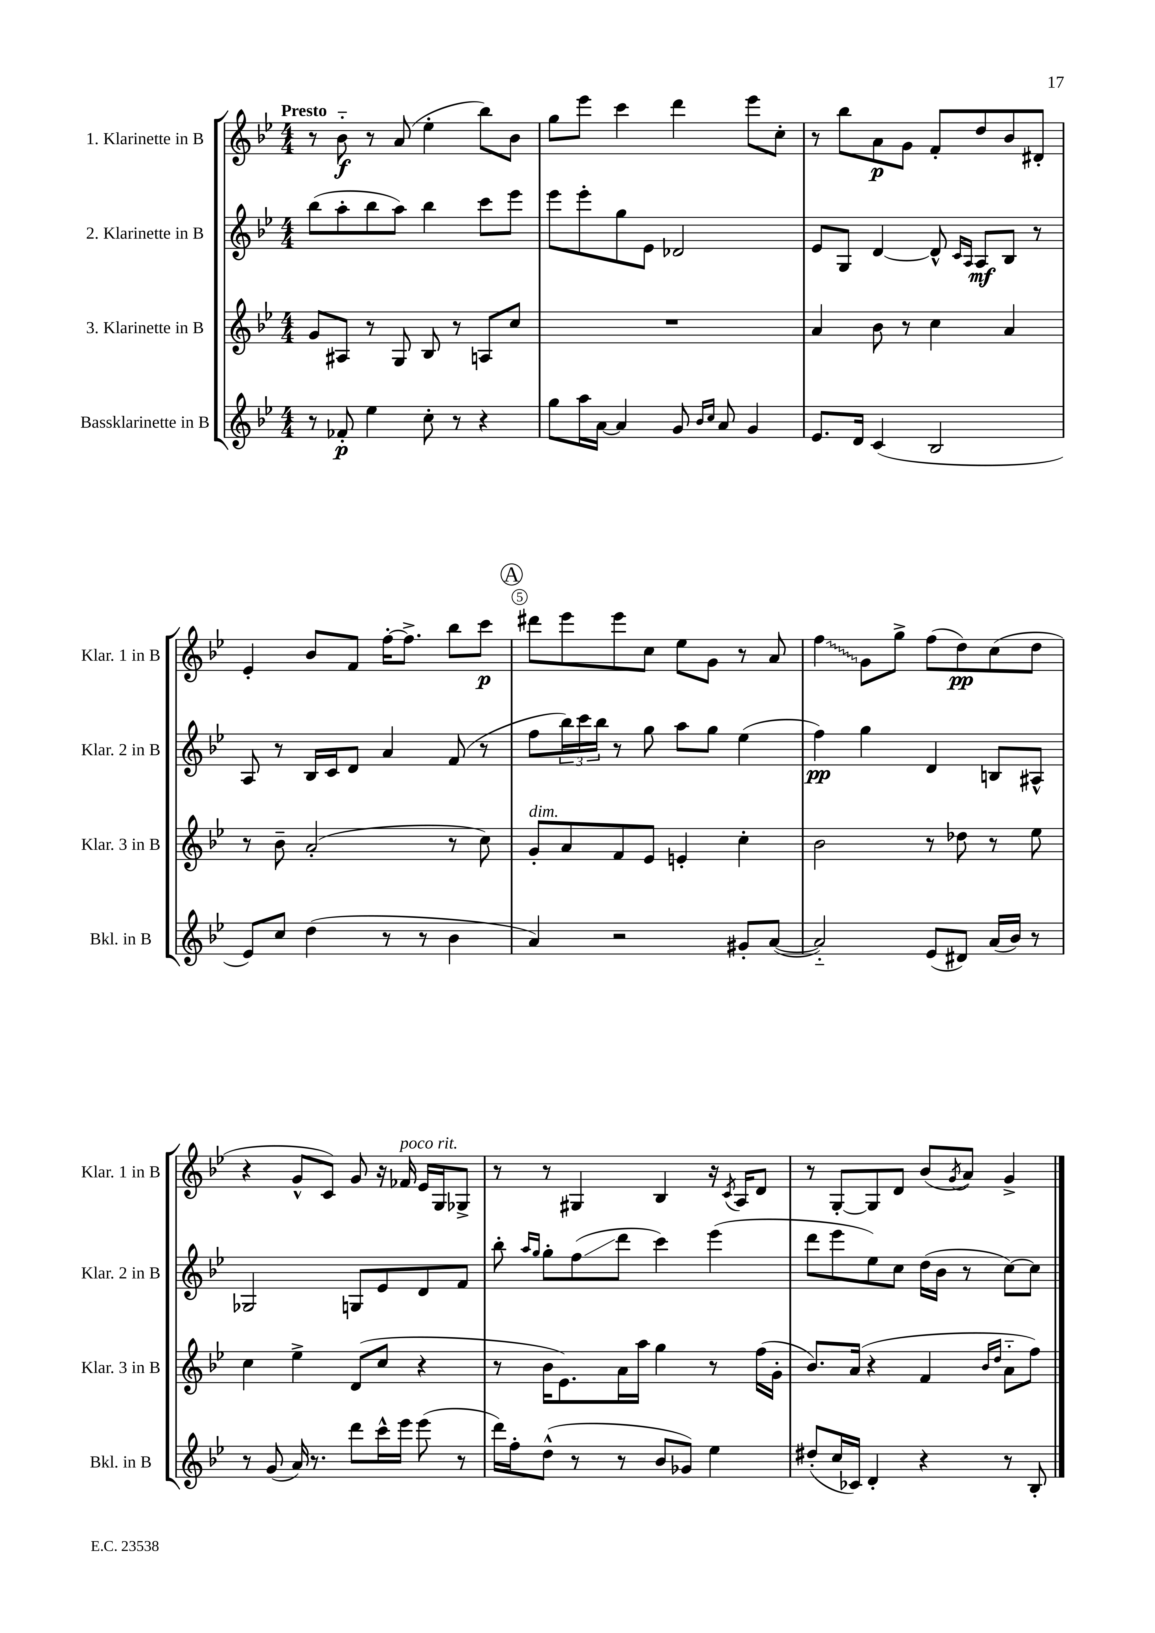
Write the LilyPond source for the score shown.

<<
\new StaffGroup <<
\new Staff = "s0" \with { instrumentName = "1. Klarinette in B" shortInstrumentName = "Klar. 1 in B" } {
    \clef treble \key bes \major \numericTimeSignature \time 4/4 \tempo "Presto"
    r8 bes'8-_\f r8 a'8( ees''4-. bes''8) bes'8 |
    g''8 ees'''8 c'''4 d'''4 ees'''8 c''8-. |
    r8 bes''8 a'8\p g'8 f'8-. d''8 bes'8 dis'8-. |
    ees'4-. bes'8 f'8 f''16~-. f''8.-> bes''8 c'''8\p |
    \mark \markup { \circle "A" } dis'''8 ees'''8 ees'''8 c''8 ees''8 g'8 r8 a'8 |
    \once \override Glissando.style = #'zigzag f''4\glissando g'8 g''8-> f''8( d''8\pp) c''8( d''8 |
    r4 g'8-^ c'8) g'8 r16 fes'16^\markup { \italic "poco rit." } ees'16 g16 ges8-> |
    r8 r8 gis4 bes4 r16 \acciaccatura { c'8 } a16 d'8 |
    r8 g8~-. g8 d'8 bes'8( \acciaccatura { g'8 } a'8) g'4-> \bar "|." |
}
\new Staff = "s1" \with { instrumentName = "2. Klarinette in B" shortInstrumentName = "Klar. 2 in B" } {
    \clef treble \key bes \major \numericTimeSignature \time 4/4
    bes''8( a''8-. bes''8 a''8) bes''4 c'''8 ees'''8 |
    ees'''8 ees'''8-. g''8 ees'8 des'2 |
    ees'8 g8 d'4~ d'8-^ \grace { c'16 a16 } a8\mf bes8 r8 |
    a8 r8 bes16 c'16 d'8 a'4 f'8( r8 |
    \mark \markup { \circle "A" } f''8 \tuplet 3/2 { bes''16) c'''16 bes''16 } r8 g''8 a''8 g''8 ees''4( |
    f''4\pp) g''4 d'4 b8 ais8-^ |
    ges2 g8 ees'8 d'8 f'8 |
    bes''8-. \grace { a''16 g''16 } g''8-. f''8\glissando( d'''8 c'''4) ees'''4( |
    d'''8 ees'''8 ees''8) c''8 d''16( bes'16 r8 c''8~) c''8 \bar "|." |
}
\new Staff = "s2" \with { instrumentName = "3. Klarinette in B" shortInstrumentName = "Klar. 3 in B" } {
    \clef treble \key bes \major \numericTimeSignature \time 4/4
    g'8 ais8 r8 g8 bes8 r8 a8 c''8 |
    R1 |
    a'4 bes'8 r8 c''4 a'4 |
    r8 bes'8-- a'2-.( r8 c''8) |
    \mark \markup { \circle "A" } g'8-.^\markup { \italic "dim." } a'8 f'8 ees'8 e'4-. c''4-. |
    bes'2 r8 des''8 r8 ees''8 |
    c''4 ees''4-> d'8( c''8 r4 |
    r8 bes'16 ees'8.) a'16 a''16 g''4 r8 f''16( g'16-. |
    bes'8.) a'16( r4 f'4 \grace { bes'16 d''16 } a'8-_ f''8) \bar "|." |
}
\new Staff = "s3" \with { instrumentName = "Bassklarinette in B" shortInstrumentName = "Bkl. in B" } {
    \clef treble \key bes \major \numericTimeSignature \time 4/4
    r8 fes'8-.\p ees''4 c''8-. r8 r4 |
    g''8 a''16 a'16~ a'4 g'8 \grace { bes'16 c''16 } a'8 g'4 |
    ees'8. d'16 c'4( bes2 |
    ees'8) c''8 d''4( r8 r8 bes'4 |
    \mark \markup { \circle "A" } a'4) r2 gis'8-. a'8~( |
    a'2-_) ees'8( dis'8) a'16( bes'16) r8 |
    r8 g'8( a'16) r8. d'''8 c'''16-^ ees'''16 ees'''8( r8 |
    d'''16) f''16-. d''8-^( r8 r8 bes'8 ges'8) ees''4 |
    dis''8-.( c''16 ces'16) d'4-. r4 r8 bes8-. \bar "|." |
}
>>
>>
\layout { \context { \Score \override BarNumber.break-visibility = ##(#f #t #t) barNumberVisibility = #(every-nth-bar-number-visible 5) \override BarNumber.stencil = #(make-stencil-circler 0.1 0.3 ly:text-interface::print) } }
